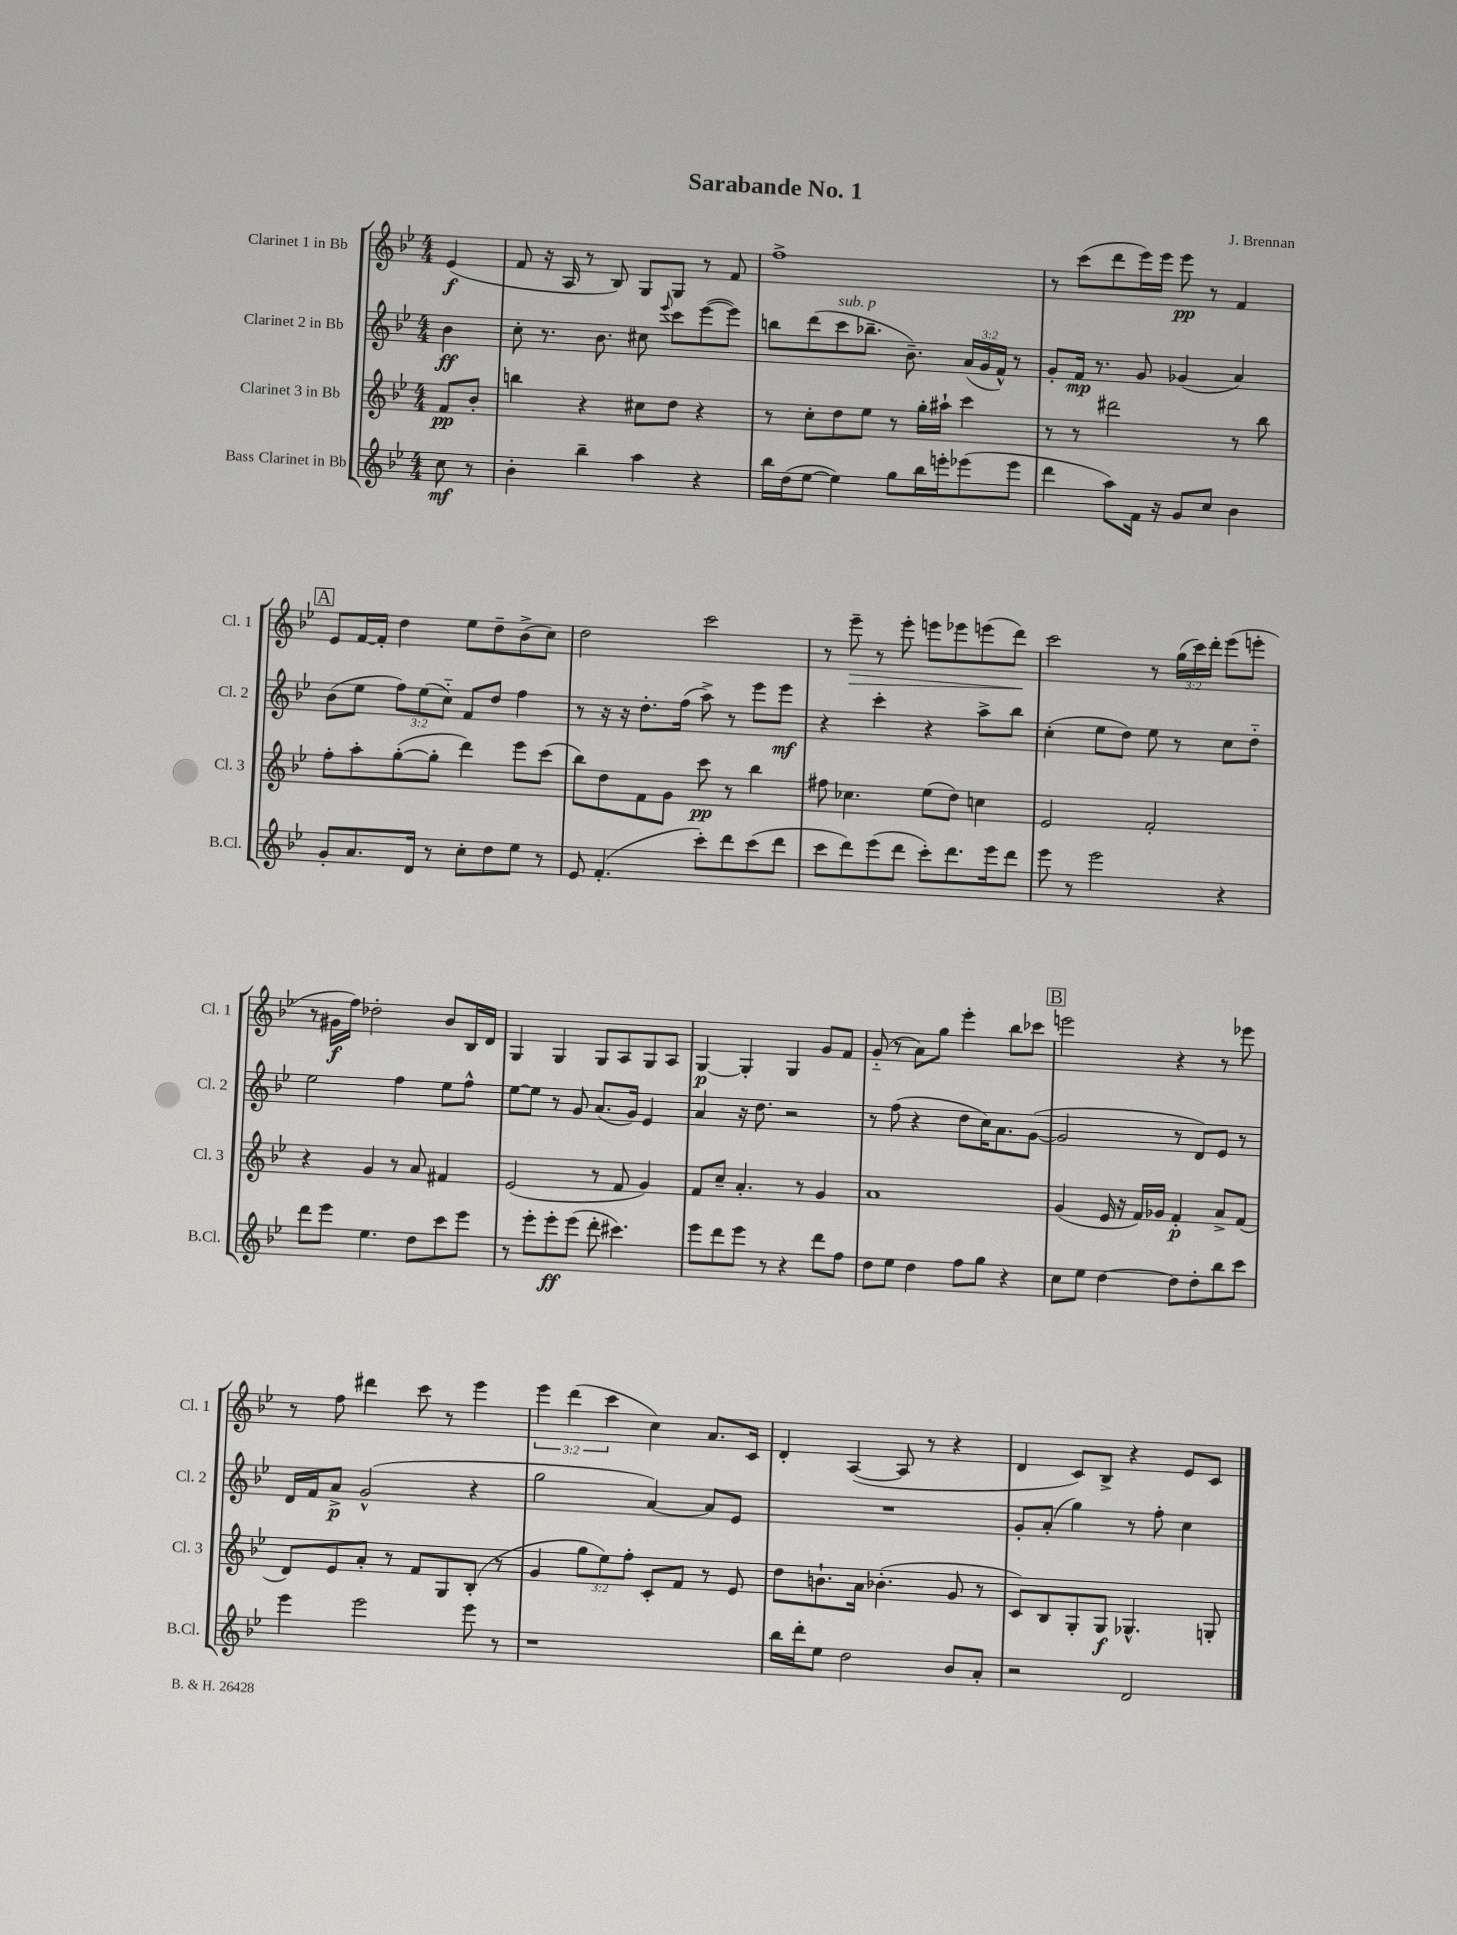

**kern	**kern	**kern	**kern
*staff4	*staff3	*staff2	*staff1
*clefG2	*clefG2	*clefG2	*clefG2
*k[b-e-]	*k[b-e-]	*k[b-e-]	*k[b-e-]
*M4/4	*M4/4	*M4/4	*M4/4
8cc	8f	4b-	(4e-
8r	8b-'	.	.
=	=	=	=
4b-'	4bb	8cc'	8f
.	.	8.r	16r
.	.	.	16A
4bb-~	4r	.	8r
.	.	8.b-	.
.	.	.	8B-)
4aa	8cc#	8cc#	8G
.	.	8qqeee-	.
.	8dd	8ccc	8G
4r	4r	([8eee-	8r
.	.	8eee-])	8f
=	=	=	=
16bb-	8r	8bb	1ff^
(16dd	.	.	.
[8ee-	8cc'	(8ddd	.
4ee-])	8dd	8ccc	.
.	8ee-	8.bb-~	.
8gg	8r	.	.
.	.	8.b-~)	.
16bb-	16gg'	.	.
16eee'	16aa#`	.	.
(8eee-	4ccc	(24a	.
.	.	24g	.
.	.	24f^^)	.
8eee-	.	8r	.
=	=	=	=
4ddd	8r	8g'	8r
.	8r	16f	(8ccc
.	.	8.r	.
8aa)	2ddd#	.	8ddd
16f	.	8g	16eee-)
16r	.	.	16eee-
8g	.	(4g-	8eee-
8cc	.	.	8r
4b-	8r	4a)	4f
.	8bb-	.	.
=	=	=	=
8g'	8ff'	(8b-	8e-
8.a	8aa'	8ee-	[16f
.	.	.	16f']
.	([8gg'	12ff)	4dd
16d	.	.	.
.	.	(12ee-	.
8r	8gg']	.	.
.	.	12cc'~)	.
8cc'	4ddd)	8f	8ee-
8dd	.	8dd	8dd~
8ee-	8eee-	4ff	(8b-^
8r	(8ccc	.	8cc)
=	=	=	=
8e-	8bb-)	8r	2dd
(4.f'	8dd	16r	.
.	.	16r	.
.	8f	8.dd'	.
.	8g	.	.
.	.	(16ff	.
8ccc')	8ccc	8aa^)	2ccc
8ddd	8r	8r	.
(8ccc	4bb-	8eee-	.
8ddd	.	8eee-	.
=	=	=	=
8ccc	8ff#	4r	8r
8ddd)	4.cc-	.	8eee-~
(8eee-	.	4ccc'	8r
8ddd	.	.	8eee-'
8ccc')	(8ee-	4r	8eee
8.ddd	8dd)	.	8eee-
.	4cc	8aa^	(8eee
16eee-	.	.	.
8ddd	.	8bb-	8ddd)
=	=	=	=
8eee-	2e-	(4cc'	2ccc
8r	.	.	.
2eee-	.	8ee-	.
.	.	8dd)	.
.	2f'	8ee-	8r
.	.	8r	(24gg
.	.	.	24ccc)
.	.	.	24ddd'
4r	.	8cc	(8eee-
.	.	8dd'~	8eee'
=	=	=	=
8ddd	4r	2ee-	8r
8eee-	.	.	16g#
.	.	.	16ff)
4.ee-	4g	.	2dd-'
.	8r	4ff	.
8dd	8a	.	.
8ccc	4f#	8ee-	8b-
8eee-	.	8ff^^	16B-
.	.	.	16d
=	=	=	=
8r	(2e-	[8ee-	4G
8eee-'	.	8ee-]	.
8eee-'	.	8r	4G
(8eee-	.	8g	.
8ddd'	8r	(8.a	8G
4.ccc#)	8f	.	8A
.	.	16g)	.
.	4g)	4e-	8G
.	.	.	8A
=	=	=	=
8eee-	8f	4a	[4G
8ddd	8cc~	.	.
8eee-	4.a'	16r	4G']
.	.	8.dd	.
8r	.	.	.
4r	.	2r	4G
.	8r	.	.
8ddd	4g	.	8g
8ff	.	.	8f
=	=	=	=
8dd	1a	8r	(8g'~
8ee-	.	(8ff	8r
4dd	.	4r	8a)
.	.	.	8gg
8ff	.	8dd	4eee-'
8gg	.	16cc)	.
.	.	8.a	.
4r	.	.	8bb-
.	.	([8g	8ccc-
=	=	=	=
8cc	(4g	2g]	2eee
8ee-	.	.	.
[4dd	16e-	.	.
.	16r	.	.
.	16f)	.	.
.	16g-	.	.
8dd]	4f'	8r	4r
8dd'	.	8d)	.
8bb-	8a^	8e-	8r
8ccc	(8f	8r	8eee-
=	=	=	=
4eee-	8d)	16d	8r
.	.	16f	.
.	8e-	8a^	8ff
2eee-	8a'	(2g^^	4ddd#
.	8r	.	.
.	8f	.	8ccc
.	8G	.	8r
8eee-	(8B-'	4r	4eee-
8r	8r	.	.
=	=	=	=
1r	4g	2gg	6eee-
.	.	.	(6ddd
.	12gg	.	.
.	12ee-)	.	6ccc
.	12ff'	.	.
.	8c'	[4a)	4cc)
.	8f	.	.
.	8r	8a]	8.a
.	8e-	8e-	.
.	.	.	16c
=	=	=	=
16bb-	8dd	1r	4d'
16ddd'	.	.	.
8ee-	8.b`	.	.
2dd	.	.	([4A
.	16a	.	.
.	(4.b-'	.	.
.	.	.	8A]
.	.	.	8r
8b-	8g	.	4r
8a'	8r	.	.
=	=	=	=
2r	8c)	8g'	4d
.	8B-	(8a'	.
.	8G'	4gg)	8c)
.	8G	.	8B-^
2d	4.G-^^	8r	4r
.	.	8ff'	.
.	.	4cc	8e-
.	8G'	.	8c
==	==	==	==
*-	*-	*-	*-
